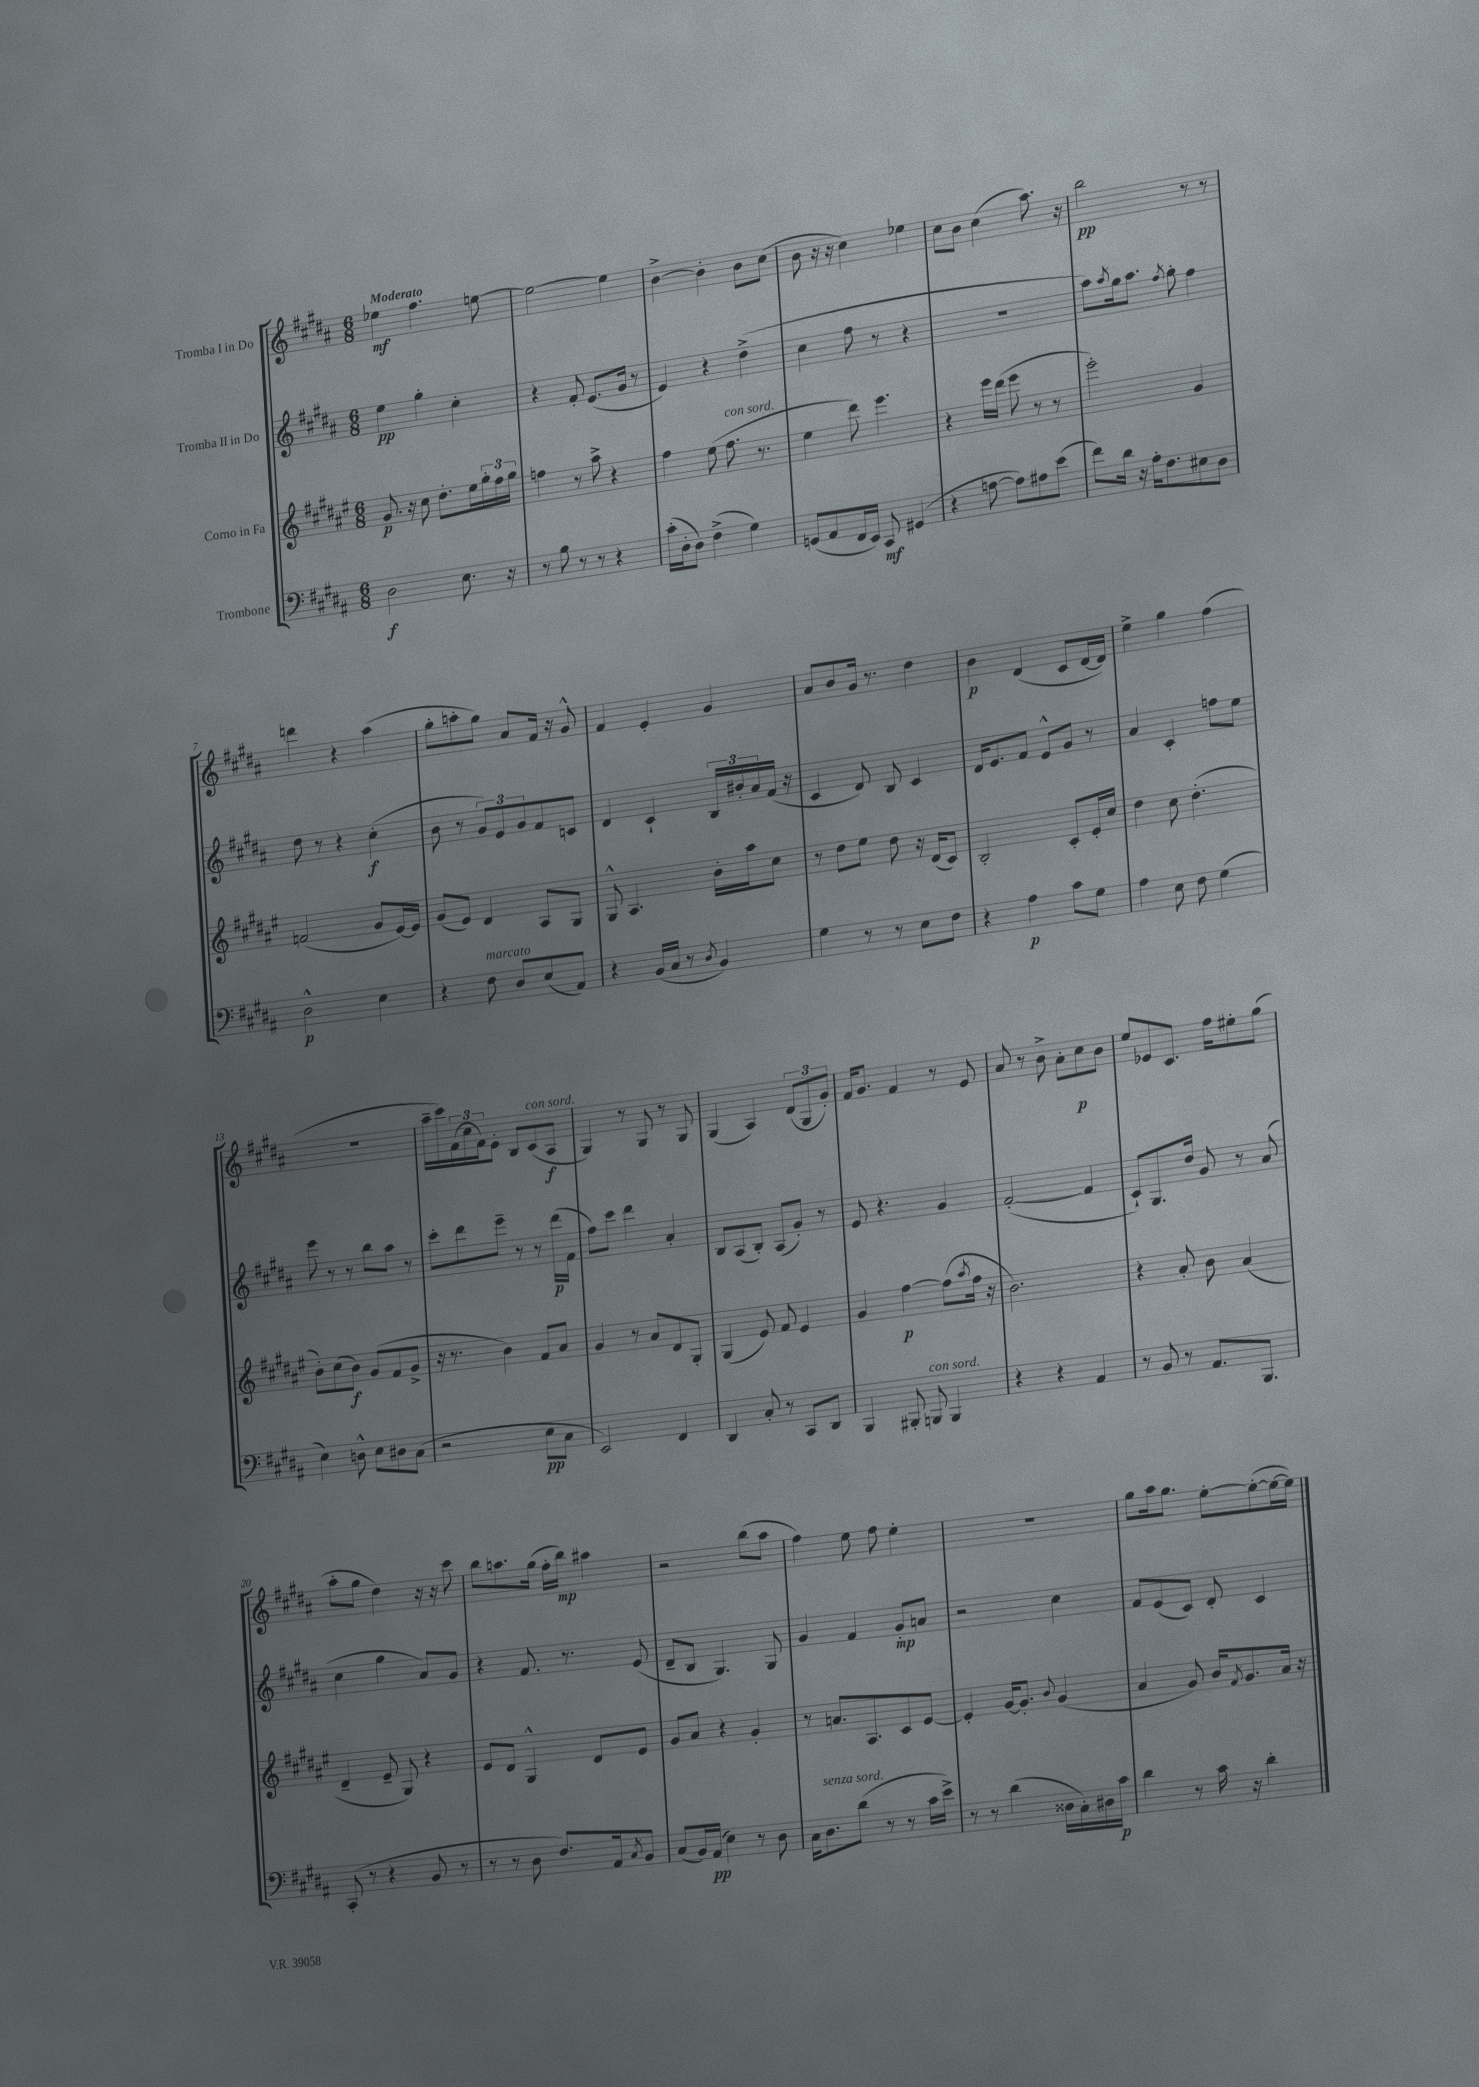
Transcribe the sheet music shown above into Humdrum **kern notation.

**kern	**kern	**kern	**kern
*staff4	*staff3	*staff2	*staff1
*clefF4	*clefG2	*clefG2	*clefG2
*k[f#c#g#d#a#]	*k[f#c#g#d#a#e#]	*k[f#c#g#d#a#]	*k[f#c#g#d#a#]
*M6/8	*M6/8	*M6/8	*M6/8
2D#\	8.g#/	4ee\	4ee-\
.	16r	.	.
.	8cc#\	4gg#'\	4.ff#\
.	8.dd#'\L	.	.
8.E\	.	4cc#'\	.
.	16ee#\L	.	.
.	24gg#'\	.	[8ee\
.	24ff#\	.	.
16r	.	.	.
.	24gg#\JJ	.	.
=	=	=	=
8r	4ff\	4r	2ee\_
8B\	.	.	.
8r	8r	8f#'/	.
8r	8aa#^\	(8.e/L	.
4r	4r	.	4ee\]
.	.	16g#/Jk	.
.	.	8r	.
=	=	=	=
(16c#'\LL	4ff#\	4e/)	[4b^\
16D#'\J	.	.	.
8D#\J)	.	.	.
(4F#^\	(8ee#\	4r	4b'\]
.	8.ff#\	.	.
4G#\)	.	(4dd#^\	8b\L
.	8.r	.	.
.	.	.	(8cc#\J
=	=	=	=
(8GG/L	4ee#\	4cc#\	8b\
8AA#/	.	.	16r
.	.	.	16r
16FF#/L	8ddd#\)	8ff#\	4cc#\)
16EE/JJ)	.	.	.
8CC#/	4.eee#\	8r	.
(4GG#/	.	4r	4ee-\
=	=	=	=
4r	4r	2.r	8cc#\L
.	.	.	8b\J
[8A\	16eee#\LL	.	(4cc#\
.	(16ddd#\JJ	.	.
8A\]L)	8eee#\	.	.
8A#\	8r	.	8.aa#\)
(8e\J	8r	.	.
.	.	.	16r
=	=	=	=
8f#\L)	2eee#'\)	8aa#\L)	2bb\
.	.	8qaa#/	.
16d#\Jk	.	16gg#\k	.
16r	.	8.aa#\J	.
16A#'\LK	.	.	.
8.F#\	.	.	.
.	.	8qff#/	.
.	.	8gg#'\	.
8E#\	4g#/	4ff#\	8r
8D#\J	.	.	8r
=	=	=	=
2D#^^\	(2f/	8dd#\	4ddd\
.	.	8r	.
.	.	4r	4r
4E\	8g#/L	(4cc#'\	(4aa#\
.	[16e#/L)	.	.
.	16e#/]JJ	.	.
=	=	=	=
4r	(8g#/L	8b\	8gg#'\L
.	8e#/J)	8r	8aa'\
8F#\	4d#/	12g#/L)	8gg#\J)
.	.	12e/	.
8D#/L	.	.	8a#/L
.	.	12g#/	.
(8E/	8A#/L	8f#/	16f#/Jk
.	.	.	16r
8AA#/J)	8G#/J	8c/J	8g#^^/
=	=	=	=
4r	8G#^^/	4d#/	4f#/
.	4.A#/	.	.
(16BB/LL	.	4c#`/	4e'/
16C#/JJ	.	.	.
8r	.	.	.
8qD#/	.	.	.
4BB/)	16b'\LL	24B/LL	4g#/
.	.	24b#'/	.
.	16aa#\J	.	.
.	.	24a#/	.
.	8cc#\J	(16f#/JJ	.
.	.	16r	.
=	=	=	=
4G#\	8r	4c#/	8a#/L
.	8dd#\L	.	8b/
8r	8ee#\J	8d#/)	16g#/Jk
.	.	.	8.r
8r	8dd#\	8B/	.
8E\L	16r	4c#/	4dd#\
.	(16d#/LK	.	.
8F#\J	8c#/J)	.	.
=	=	=	=
4r	2B'/	16d#/LK	4b\
.	.	8.e/	.
4A#\	.	8f#/J	(4d#/
.	.	8e^^/L	.
8c#\L	8c#'/L	8g#/J	8c#/L
8G#\J	16e#'/L	8r	[16d#/L
.	16cc#/JJ	.	16d#/]JJ)
=	=	=	=
4A#\	4dd#\	4a#/	4ee^\
8E\	8cc#\	4c#'/	4gg#\
8F#\	(4.dd#'\	.	.
(4G#\	.	8ff\L	(4ff#\
.	.	8ee\J	.
=	=	=	=
4E\)	8b'\L)	8eee\	2.r
.	(8cc#\	8r	.
8D^^\	8b\J)	8r	.
8E\L	(8g#/L	8bb\L	.
8D#\	8f#/	8aa#\J	.
(8C#\J	8g#^/J	8r	.
=	=	=	=
2r	16r	8ccc#'\L	16aa#~\LL
.	8.r	.	16ccc#\)
.	.	8ddd#\	(24f#\
.	.	.	24cc#\
.	.	.	24f#\J)
.	4b\)	8eee~\J	8e'\J
.	.	8r	8B/L
8E\L	8f#/L	8r	(8c#/
8C#\J	8a#/J	(16ddd#\LL	8A#/J
.	.	16f#\JJ	.
=	=	=	=
2EE/)	4g#/	8ff#\L)	4G#/)
.	.	8ccc#\J	.
.	8r	4ddd#\	8r
.	8a#/L	.	8G#/
4FF#/	8d#/	4a#'/	8r
.	8G#'/J	.	8G#/
=	=	=	=
4DD#/	(4G#/	8B/L	(4G#/
.	.	(8A#/	.
8C#'/	8e#/)	8B'/J)	4A#/)
8r	8f#/	(8A#/L	.
8CC#/L	4e#/	8g#'/J)	(12d#/L
.	.	.	12G#/
8DD#/J	.	8r	.
.	.	.	12g#'/J)
=	=	=	=
4BBB/	4g#/	8e/	16f#/LK
.	.	.	8.g#/J
.	.	4.r	.
8BBB#'/	[4ff#\	.	4f#/
8BBB/	.	.	.
4BBB/	(8ff#\]L	4g#/	8r
.	8qaa#/	.	.
.	16ff#\Jk	.	8e/
.	16r	.	.
=	=	=	=
4r	2.b\)	([2f#'/	8a#/
.	.	.	8r
4r	.	.	8b^\
.	.	.	8a#'\L
4AA#/	.	4f#/]	8cc#\
.	.	.	8b\J
=	=	=	=
8r	4r	8c#`/L)	8ee/L
8BB/	.	8.G#/	8e-/
8r	8a#'/	.	8.c#/J
.	.	16dd#/Jk	.
8.AA#/L	8b\	8g#/	.
.	.	.	16ff#\LK
.	(4a#/	8r	8ee#'\
8.BBB/J	.	.	.
.	.	(8a#/	(8gg#\J
=	=	=	=
(8CC#'/	4d#~/	4cc#\	8aa#'\L
8r	.	.	8gg#\J
4r	8e#~/	4gg#\	4dd#\)
.	8G#/)	.	.
8BB/	4r	8a#/L)	16r
.	.	.	16r
8r	.	8g#/J	8ccc#\
=	=	=	=
8r	8e#/L	4r	8bb\L
8r	8d#/J	.	8.aa\
8D#\	4G#^^/	8.f#/	.
.	.	.	(16gg#\Jk
8.F#/L)	.	.	16ff#'\LL
.	.	8.r	16bb\JJ)
.	8d#/L	.	4aa#\
16AA#/k	.	.	.
8qC#/	.	.	.
8BB/J	8e#/J	(8e/	.
=	=	=	=
(8C#/L	8g#/L	8d#~/L	2r
16BB/L)	8a#/J	8B/J	.
(16AA#/JJ	.	.	.
4E\)	4r	4.G#/)	.
8r	4g#'/	.	(8bb\L
8D#\	.	8G#/	8aa#\J
=	=	=	=
16C#\LK	8r	4g#/	4ff#\)
8.D#\	.	.	.
.	8.a/L	.	.
(8d#\J	.	4f#/	8ee\
.	8.A#/	.	.
8r	.	.	8ff#\
8r	8c#/	8g#'/L	4ee'\
16c#\LL	[8e#/J	8a/J	.
16e^\JJ)	.	.	.
=	=	=	=
8r	4e#'/]	2r	2.r
8r	.	.	.
(4d#\	[16g#/LK	.	.
.	8.g#'/]J	.	.
.	8qqb/	.	.
16D##\LL	(4g#/	4cc#\	.
16C#'\)	.	.	.
16D#\	.	.	.
16c#\JJ	.	.	.
=	=	=	=
4d#\	4a#/	8f#/L	8gg#\L
.	.	(8e/	16aa#\k
.	.	.	8.gg#\J
8r	8g#/)	8c#/J)	.
16c#\	16b/LK	8d#'/	[8ee'\L
.	8qf#/	.	.
16r	8.g#/	.	.
4d#'\	.	4c#/	(8ee'\_
.	16a#/Jk	.	16ee\_L
.	16r	.	16ee\]JJ)
==	==	==	==
*-	*-	*-	*-
